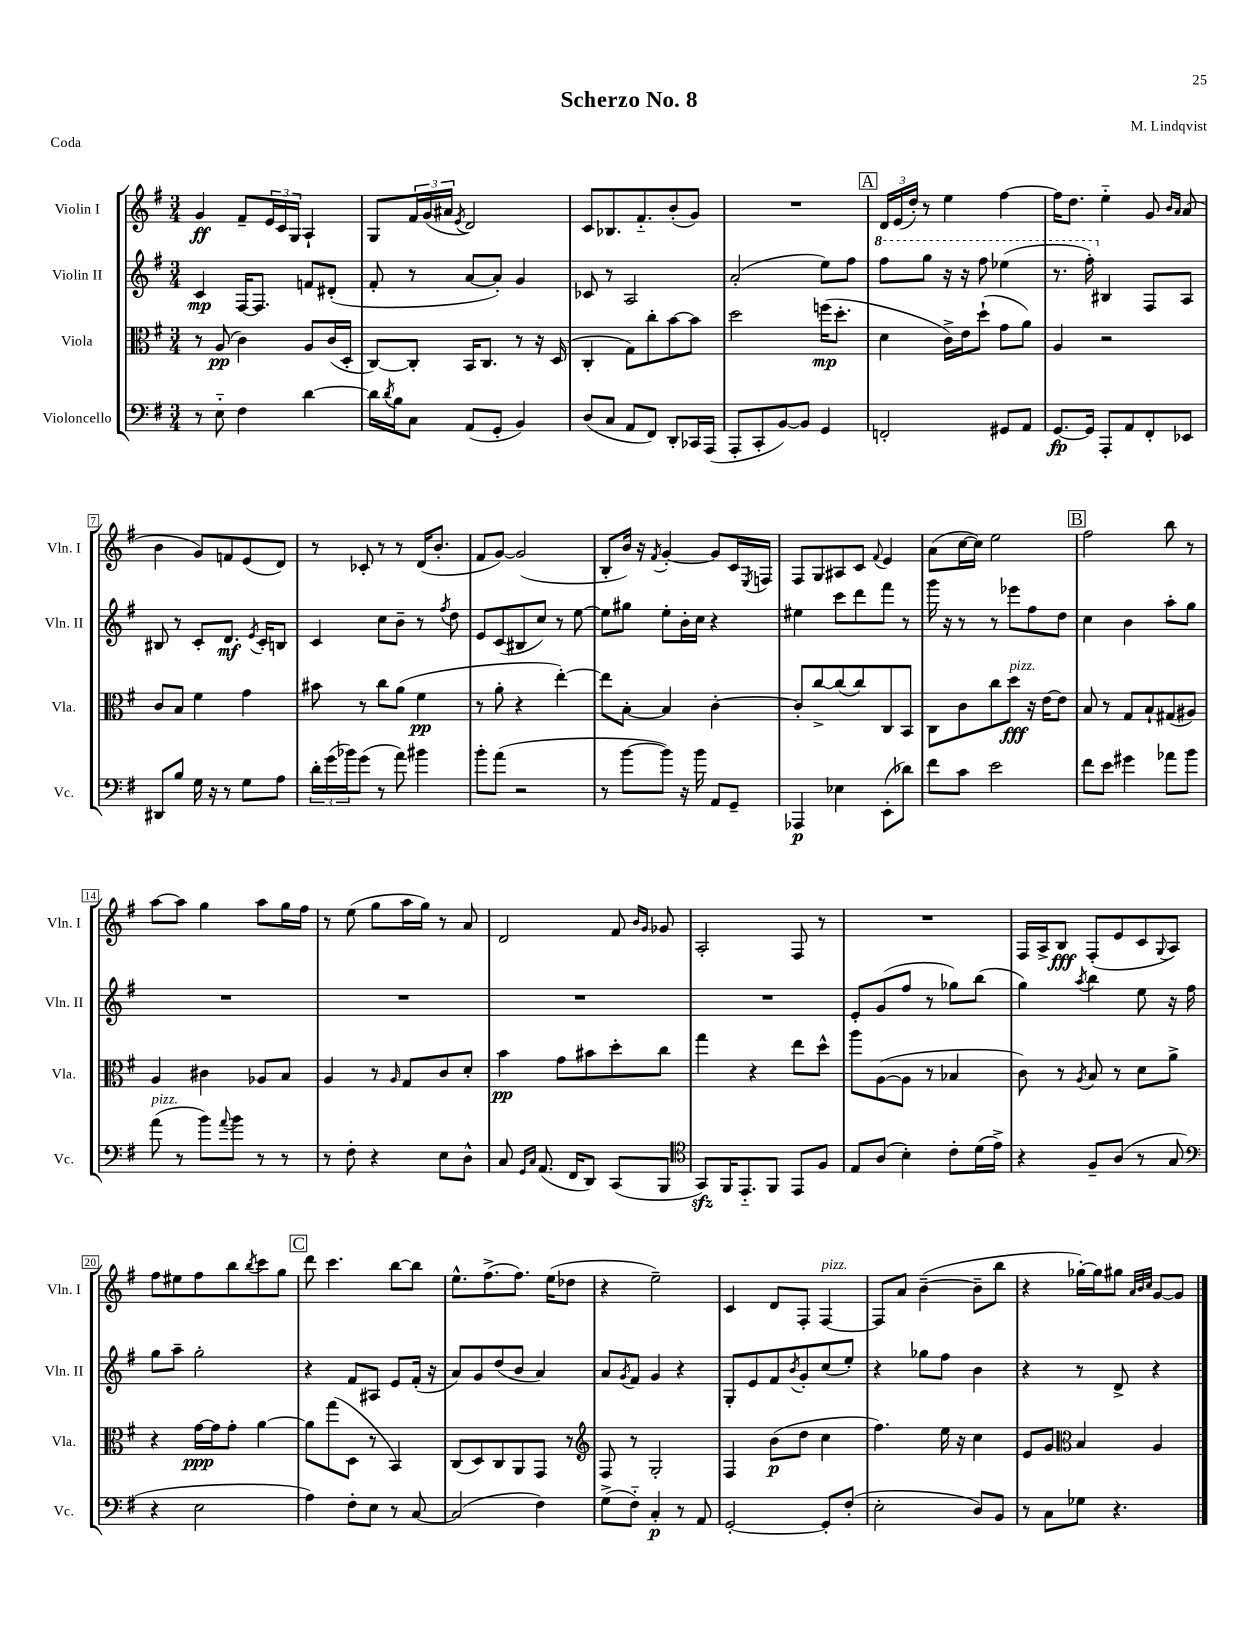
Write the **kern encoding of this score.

**kern	**kern	**kern	**kern
*staff4	*staff3	*staff2	*staff1
*clefF4	*clefC3	*clefG2	*clefG2
*k[f#]	*k[f#]	*k[f#]	*k[f#]
*M3/4	*M3/4	*M3/4	*M3/4
8r	8r	4c	4g
8E'~	(8A	.	.
4F#	4c)	[16F#	8f#~
.	.	8.F#]	.
.	.	.	24e
.	.	.	24c
.	.	.	24G
[4d	8A	8f	4A`
.	(16c	(8d#'	.
.	16D'	.	.
=	=	=	=
16d]	[8C)	8f#'	8G
8qd	.	.	.
16B	.	.	.
8C	8C']	8r	24f#
.	.	.	(24g
.	.	.	24a#
.	.	.	8qe
(8AA	16BB	[8a	2d)
.	8.C	.	.
8GG'	.	8a'])	.
4BB)	8r	4g	.
.	16r	.	.
.	(16D	.	.
=	=	=	=
(8D	4C'	8c-	8c
8C	.	8r	8.B-
8AA	8G)	2A	.
.	.	.	8.f#'~
8FF#)	8cc'	.	.
8DD'	[8b	.	(8b'
16CC-	8b]	.	8g)
(16AAA	.	.	.
=	=	=	=
8AAA'	2dd	(2a'	2.r
8CC'	.	.	.
[8BB)	.	.	.
8BB]	.	.	.
4GG	(16ff	8ee)	.
.	8.dd'	.	.
.	.	8ff#	.
=	=	=	=
2FF'	4d	8fff#	24d
.	.	.	(24e
.	.	.	24dd')
.	.	8ggg	8r
.	16c^)	16r	4ee
.	16e	16r	.
.	(8dd`	8fff#	.
8GG#	8g	(4eee-	[4ff#
8AA	8a)	.	.
=	=	=	=
[8.GG	4A	8.r	16ff#]
.	.	.	8.dd
16GG]	.	16fff#')	.
8AAA'	2r	4B#	4ee'~
8AA	.	.	.
8FF#'	.	8F#	8g
.	.	.	16qqb
.	.	.	16qqa
8EE-	.	8A	(8a
=	=	=	=
8DD#	8c	8B#	4b
8B	8B	8r	.
16G	4f#	8c'	8g)
16r	.	.	.
8r	.	8.d	8f
8G	4g	.	(8e
.	.	8qe	.
.	.	16c'	.
8A	.	8B	8d)
=	=	=	=
24d'	8b#	4c	8r
(24g	.	.	.
24b-)	.	.	.
(8g	8r	.	8c-'
8r	8cc	8cc	8r
8a)	(8a	8b~	8r
4b#	4f#	8r	(16d
.	.	.	8.b'
.	.	8qff#	.
.	.	8dd	.
=	=	=	=
8b'	8r	8e	8f#
(8a	8a'	(8c	[8g)
2r	4r	8B#	(2g]
.	.	8cc)	.
.	[4ee')	8r	.
.	.	[8ee	.
=	=	=	=
8r	8ee]	8ee]	8B'
[8b	[8B'	8gg#	16b)
.	.	.	16r
.	.	.	8qf#
8b])	4B]	8ee'	[4g'
16r	.	16b'	.
16b	.	16cc	.
8AA	[4c'	4r	8g]
8GG~	.	.	16c
.	.	.	8qE
.	.	.	16F
=	=	=	=
4AAA-	8c']	4ee#	8F#
.	[8cc^	.	8G
4E-	(8cc]	8ccc	8A#
.	8cc)	8ddd	8c
.	.	.	8qqf#
(8EE'	8C	8fff#	4e
8d-)	8BB	8r	.
=	=	=	=
8f#	8C	16ggg	(8a
.	.	16r	.
8c	8c	8r	[16cc
.	.	.	16cc])
2e	8cc	8r	2ee
.	8dd	8eee-	.
.	16r	8ff#	.
.	[16e	.	.
.	8e]	8dd	.
=	=	=	=
8f#	8B	4cc	2ff#
8e	8r	.	.
4g#	8G	4b	.
.	8B`	.	.
8a-	(8G#	8aa'	8bb
8b	8A#)	8gg	8r
=	=	=	=
(8a	4A	2.r	[8aa
8r	.	.	8aa]
8b)	4c#	.	4gg
8qqa	.	.	.
8b	.	.	.
8r	8A-	.	8aa
8r	8B	.	16gg
.	.	.	16ff#
=	=	=	=
8r	4A	2.r	8r
8F#'	.	.	(8ee
4r	8r	.	8gg
.	16qqA	.	.
.	8G	.	16aa
.	.	.	16gg)
8E	8c	.	8r
8D^^	8d'	.	8a
=	=	=	=
8C	4b	2.r	2d
16qqGG	.	.	.
16qqC	.	.	.
(8.AA	.	.	.
.	8g	.	.
16FF#	.	.	.
8DD)	8b#	.	.
(8CC	8dd'	.	8f#
.	.	.	16qqb
.	.	.	16qqg
8BBB	8cc	.	8g-
=	=	=	=
*clefC4	*	*	*
8GG)	4gg	2.r	2A'
16FF#	.	.	.
8.EE'~	.	.	.
.	4r	.	.
8FF#	.	.	.
8EE	8ee	.	8F#
8F#	8dd^^	.	8r
=	=	=	=
8E	8aa	8e'	2.r
(8A	([8A	(8g	.
4B')	8A]	8ff#	.
.	8r	8r	.
8c'	4B-	8gg-)	.
(16d	.	(8bb	.
16e^)	.	.	.
=	=	=	=
4r	8c)	4gg)	16F#
.	.	.	16A^
.	8r	.	8B
.	8qA	8qaa	.
8F#~	8B	4bb	(8F#'
(8A	8r	.	8e
8r	8d	8ee	8c
.	.	.	8qqG
8G	8a^	16r	8A)
.	.	16ff#	.
=	=	=	=
*clefF4	*	*	*
4r	4r	8gg	8ff#
.	.	8aa~	8ee#
2E	[16g	2gg'	8ff#
.	16g]	.	.
.	8g'	.	8bb
.	.	.	8qbb
.	[4a	.	8ccc
.	.	.	8gg
=	=	=	=
4A)	8a]	4r	8ddd
.	(8gg	.	4.ccc
8F#'	8D	8f#	.
8E	8r	8A#	.
8r	4BB)	8e	[8bb
[8C	.	(16f#'	8bb]
.	.	16r	.
=	=	=	=
(2C]	(8C	8a)	8.ee^^
.	8D)	8g	.
.	.	.	(8.ff#^
.	8C	(8dd	.
.	8AA	8b	8.ff#)
4F#)	8GG	4a)	.
.	.	.	(16ee
.	8r	.	8dd-
=	=	=	=
*	*clefG2	*	*
(8G^	8F#	8a	4r
.	.	8qg	.
8F#'~)	8r	8f#	.
4C'	2G'	4g	2ee~)
8r	.	4r	.
8AA	.	.	.
=	=	=	=
[2GG'	4F#	8G'	4c
.	.	8e	.
.	(8b	8f#	8d
.	.	8qb	.
.	8dd	8g'	8F#'
8GG']	4cc	(8cc	[4F#
(8F#'	.	8ee')	.
=	=	=	=
2E'	4.ff#)	4r	8F#]
.	.	.	8a
.	.	8gg-	([4b~
.	16ee	8ff#	.
.	16r	.	.
8D)	4cc	4b	8b~]
8BB	.	.	8bb
=	=	=	=
8r	8e	4r	4r
8C	8g	.	.
*	*clefC3	*	*
8G-	4B	8r	[16gg-')
.	.	.	16gg-]
4.r	.	8d^	8gg#
.	.	.	32qqa
.	.	.	32qqb
.	.	.	32qqcc
.	4A	4r	[8g
.	.	.	8g]
==	==	==	==
*-	*-	*-	*-
